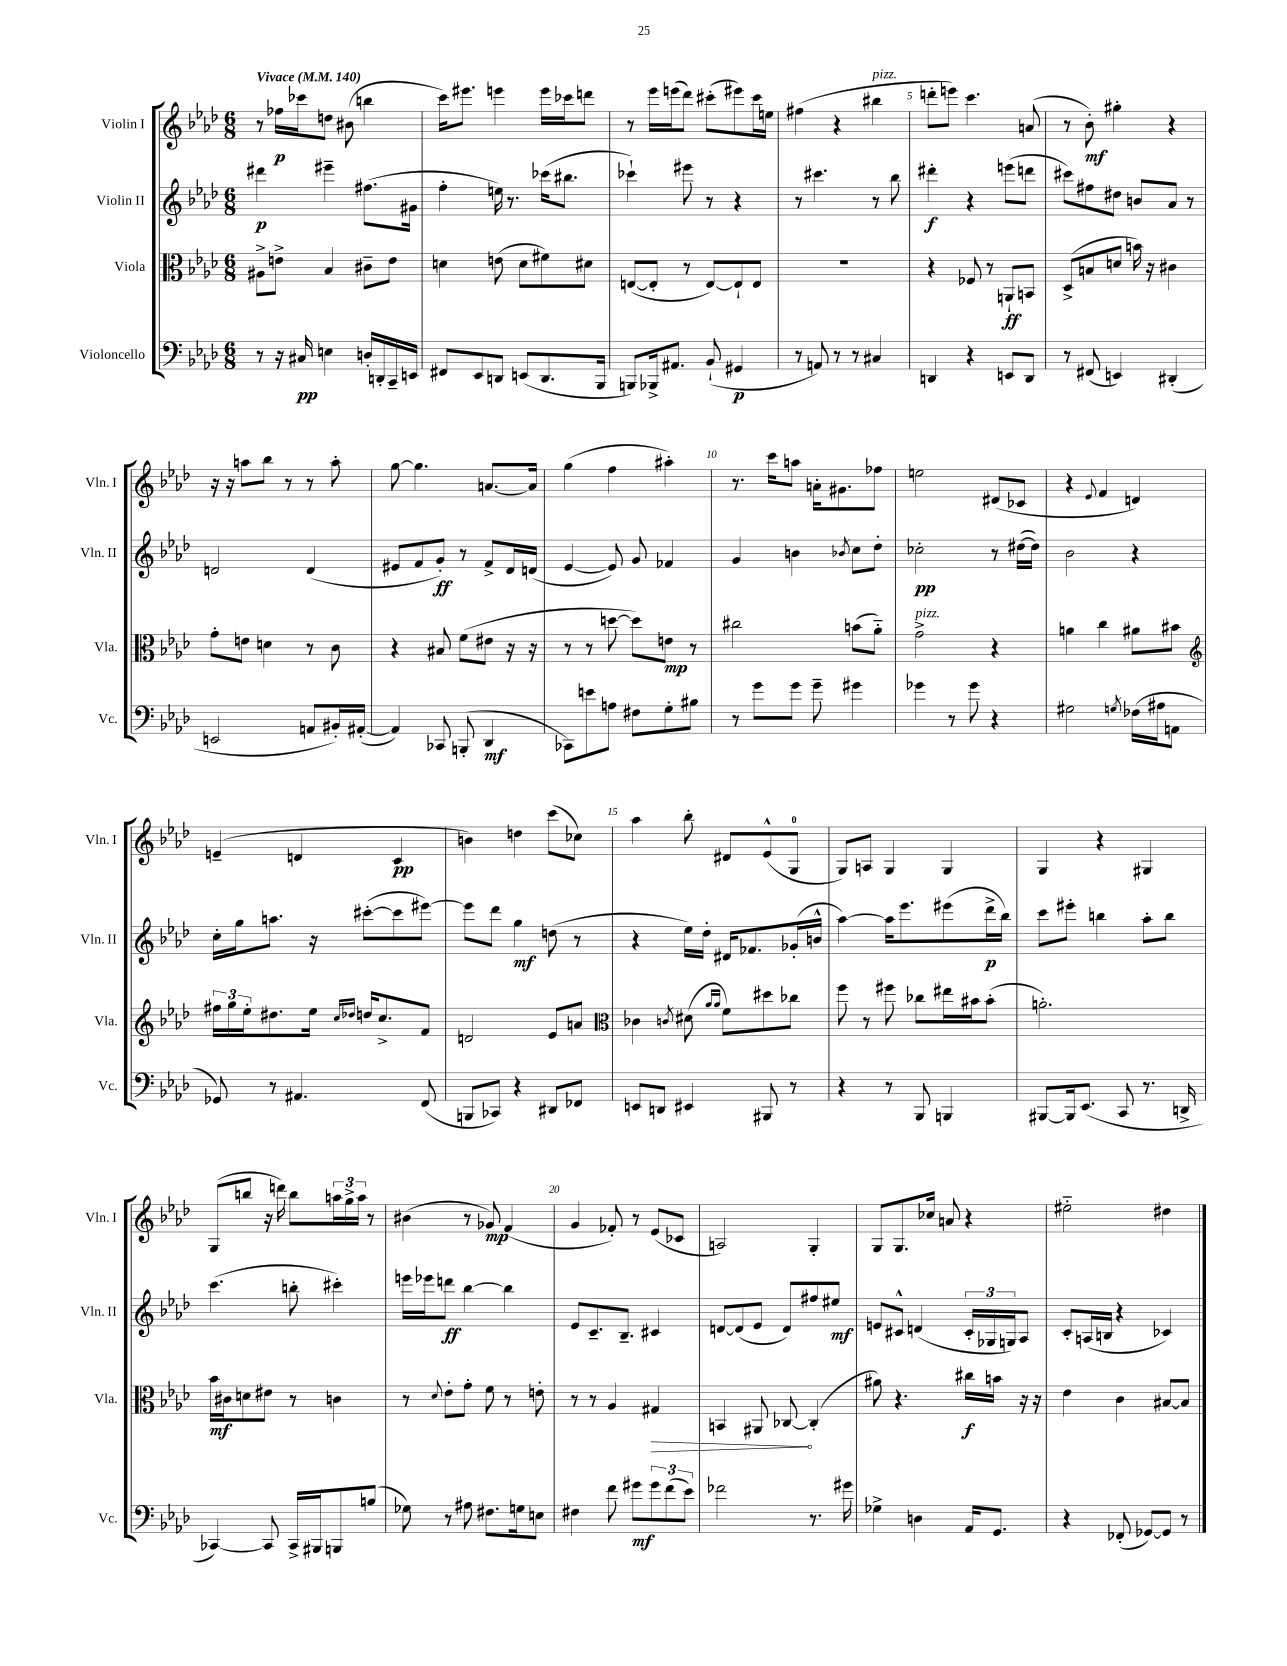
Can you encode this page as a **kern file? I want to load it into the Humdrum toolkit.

**kern	**kern	**kern	**kern
*staff4	*staff3	*staff2	*staff1
*clefF4	*clefC3	*clefG2	*clefG2
*k[b-e-a-d-]	*k[b-e-a-d-]	*k[b-e-a-d-]	*k[b-e-a-d-]
*M6/8	*M6/8	*M6/8	*M6/8
*MM140	*MM140	*MM140	*MM140
8r	8A#^	4ddd#	8r
16r	8e^	.	16ff-
16C#	.	.	16ccc-
4E	4B-	4eee#~	8dd
.	.	.	(8b#
16D'	8c#~	(8.ff#	4bb
16DD'	.	.	.
16CC~	8e	.	.
16EE	.	16g#	.
=	=	=	=
8FF#	4d	4ff'	16ccc)
.	.	.	8.eee#
8EE-	.	.	.
8DD	(8e	16ee)	4eee
.	.	8.r	.
(8EE	8d	.	.
8.DD	8f#)	(16ccc-	16eee
.	.	8.bb#	16ccc-
.	8d#	.	8ddd
16BBB-	.	.	.
=	=	=	=
8BBB)	([8E	4ccc-`)	8r
16BBB-^	8E']	.	16eee-
8.AA#	.	.	(16eee
.	8r	8eee#	8ddd-)
(8BB-`	[8E)	8r	(8ccc#'
4GG#	8E`]	4r	8eee#)
.	8E	.	16ccc#
.	.	.	16ee
=	=	=	=
8r	2.r	8r	(4ff#
8AA)	.	4.ccc#	.
8r	.	.	4r
8r	.	.	.
4C#	.	8r	4bb#
.	.	8bb-	.
=	=	=	=
4DD	4r	4ddd#'	8ddd'
.	.	.	8eee)
4r	8F-	4r	4.ccc
.	8r	.	.
8EE	8AA`	(8eee	.
8DD	8BB	8ddd	(8a
=	=	=	=
8r	(8D-^	8ccc#)	8r
(8FF#	8B	8ff#	8b-')
4EE)	8d	8dd#	4gg#'
.	16b)	8b	.
.	16r	.	.
(4DD#'	4c#	8a-	4r
.	.	8r	.
=	=	=	=
2EE	8g'	2d	16r
.	.	.	16r
.	8e	.	8aa
.	4d	.	8bb-
.	.	.	8r
8AA	8r	(4d	8r
16BB#')	8c	.	8aa'
([16AA#'	.	.	.
=	=	=	=
4AA#])	4r	8e#	[8gg
.	.	8f	4.gg]
8CC-	8B#	8g')	.
(8BBB'	(8f	8r	.
4DD-	8e#	8f^	[8.a
.	16r	16d-	.
.	16r	(16d	16a]
=	=	=	=
8CC-)	8r	[4e-	(4gg
8e	8r	.	.
8A	[8dd	8e-])	4ff
8F#	8dd])	8g	.
8G'	8e	4f-	4aa#')
8B#	8r	.	.
=	=	=	=
8r	2cc#	4g	8.r
8g	.	.	.
.	.	.	16ccc
8g	.	4b	8aa
8g~	.	.	16a'
.	.	.	8.g#
.	.	8qb-	.
4g#	(8b	8cc	.
.	8a-'~)	8dd-'	8ff-
=	=	=	=
4g-	2g^	2cc-'	2ee
8r	.	.	.
8g-	.	.	.
4r	4r	8r	(8d#
.	.	([16dd#	8c-
.	.	16dd#])	.
=	=	=	=
2G#	4a	2b-	4r
.	.	.	8qqe-
.	4cc	.	4f
8qG	.	.	.
(16F-	8a#	4r	4d)
16A#	.	.	.
8AA	8b#	.	.
=	=	=	=
*	*clefG2	*	*
8GG-)	24ff#	16cc'	(4e~
.	24gg	.	.
.	.	16gg	.
.	24ee-'	.	.
8r	8.dd#	8.aa	.
4.AA#	.	.	4d
.	16ee-	16r	.
.	16qqcc	.	.
.	16qqdd-	.	.
.	16dd	([8ccc#'	.
.	8.cc^	.	.
.	.	8ccc#]	4c
(8FF	8f	[8eee#)	.
=	=	=	=
8BBB	2d	8eee#]	4b)
8CC-)	.	8ddd-	.
4r	.	4gg	4dd
8DD#	8e-	(8dd	(8ccc
8FF-	8a	8r	8cc-)
=	=	=	=
*	*clefC3	*	*
8EE	4c-	4r	4aa-
8DD	.	.	.
.	8qc	.	.
4EE#	(8d#	16ee-)	8bb-'
.	.	16dd-'	.
.	16qqa-	.	.
.	16qqa-	.	.
.	8f)	16d#	8d#
.	.	8.f-	.
8BBB#	8dd#	.	(8e-^^
8r	8cc-	(16g-'	8G
.	.	16b^^	.
=	=	=	=
4r	8ff	[4aa-)	8G)
.	8r	.	8A
8r	8ff#	16aa-]	4G
.	.	8.eee-	.
8BBB-	8cc-	.	.
4BBB	16ee#	(8eee#	4G
.	16b#	.	.
.	(8b#'	16ddd-^	.
.	.	16bb-)	.
=	=	=	=
[8BBB#	2.a')	8ccc	4G
16BBB#]	.	8eee#'	.
(8.EE-	.	.	.
.	.	4bb	4r
8CC	.	.	.
8.r	.	8aa-'	4G#
.	.	8bb	.
16DD^	.	.	.
=	=	=	=
[4CC-)	16b-	(4.ccc	(8G
.	16c#	.	.
.	8d	.	8bb
8CC-]	8e#	.	16r
.	.	.	16ddd)
16CC-^	8r	8bb'	8bb
16BBB#	.	.	.
8BBB	4c	4ccc#')	24aa
.	.	.	24gg^
.	.	.	24aa
(8B	.	.	8r
=	=	=	=
8G-)	8r	16eee	(4b#
.	.	16eee-	.
.	8qqd-	.	.
8r	8e-'	8ddd	.
8A#	8g'	[4bb-	8r
8.F#	8f	.	8g-)
.	8r	4bb-]	(4f
16G	.	.	.
8E	8e'	.	.
=	=	=	=
4F#	8r	8e-	4g
.	8r	8.c~	.
8f	4A-	.	8f-')
.	.	8.B-~	.
8g#	.	.	8r
12g#	4G#	4c#	(8e-
(12f	.	.	.
.	.	.	8c-
12e-)	.	.	.
=	=	=	=
2f-	4BB	[8d	2A)
.	.	(8d]	.
.	8AA#	8e-	.
.	[8C-	8d)	.
8.r	(4C-']	8ff#	4G'
.	.	8ee#	.
16g#	.	.	.
=	=	=	=
4G-^	8a#)	8e	8G
.	4.r	8c#^^	8.G
4D	.	(4d	.
.	.	.	16cc-
.	.	.	8a
16AA-	16cc#	24c#'	4r
.	.	24G-	.
8.GG	16b	.	.
.	.	24G)	.
.	16r	8A-	.
.	16r	.	.
=	=	=	=
4r	4e-	8c'	2ee#'~
.	.	(16A	.
.	.	16B	.
(8FF-'	4c	4r	.
[8GG-)	.	.	.
8GG-]	[8B#	4c-)	4dd#
8r	8B#]	.	.
==	==	==	==
*-	*-	*-	*-
